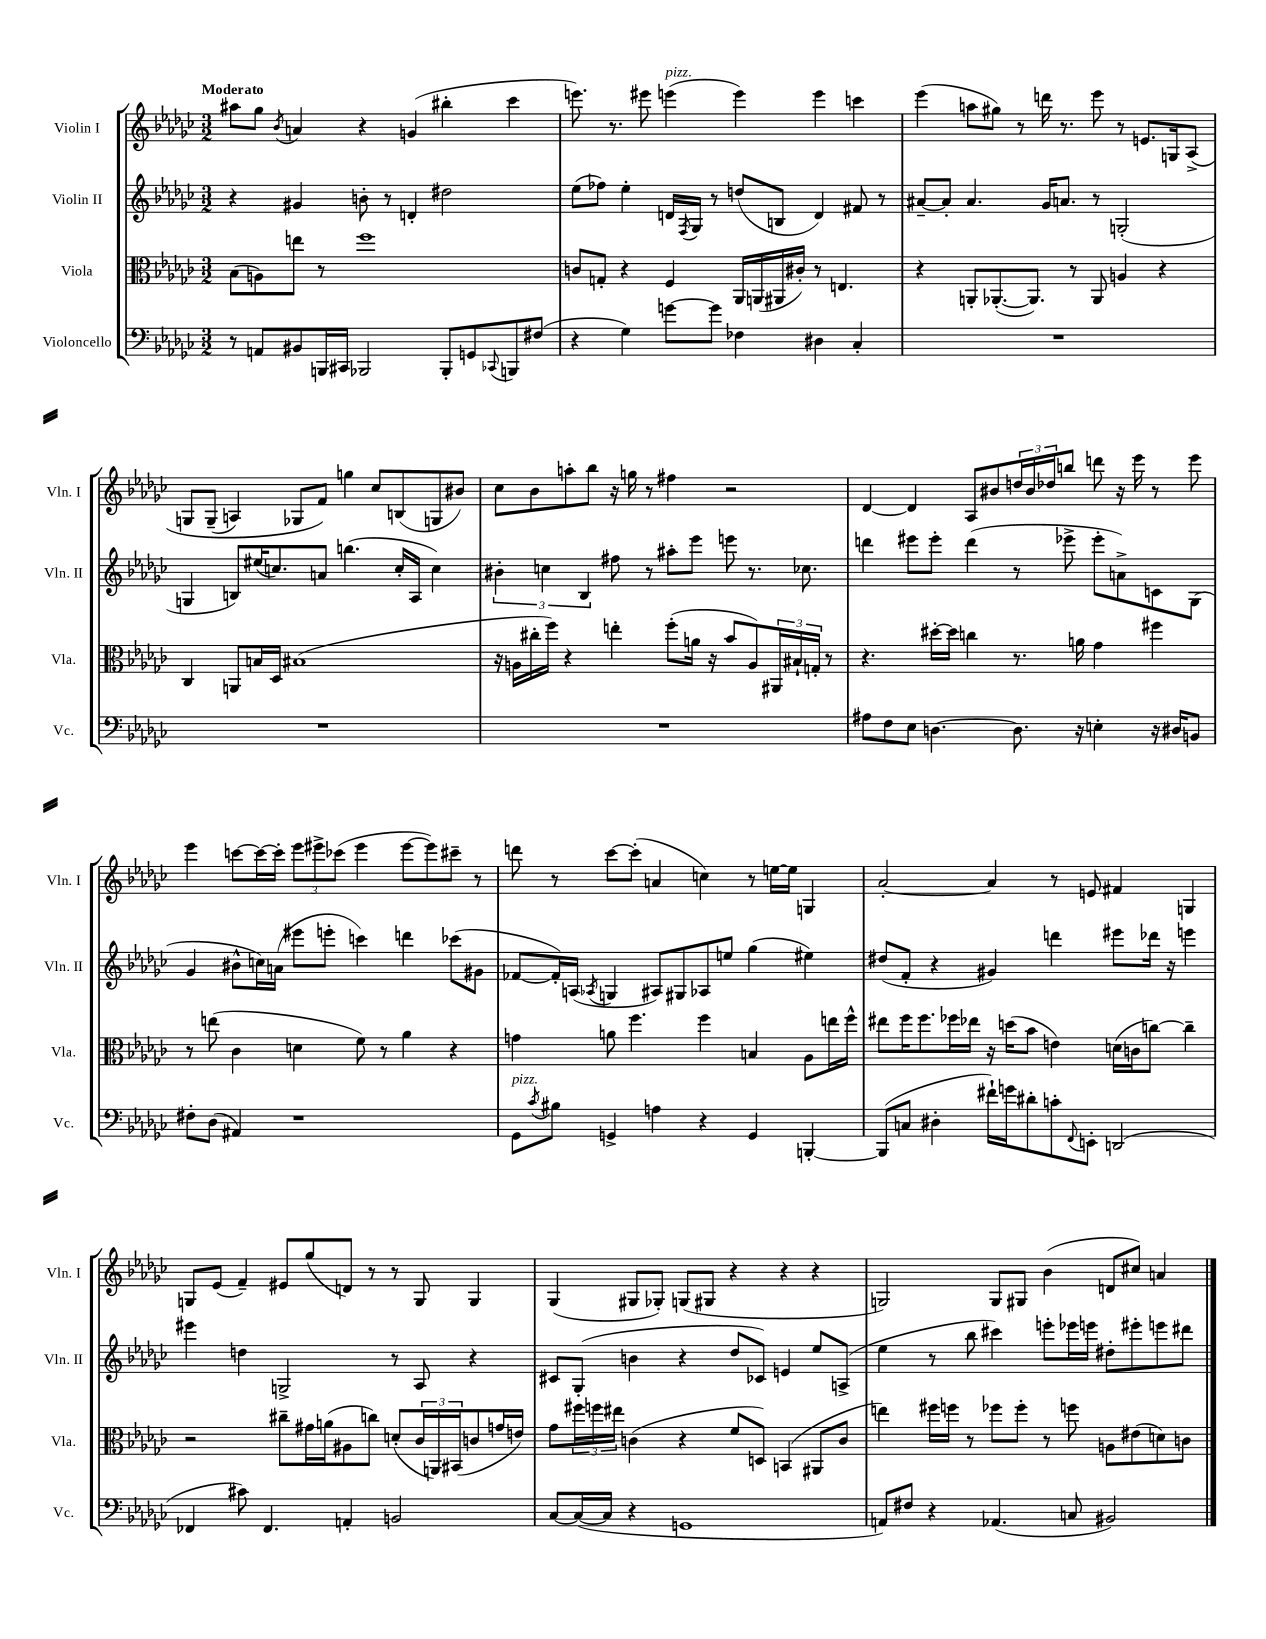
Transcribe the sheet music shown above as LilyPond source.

<<
\new StaffGroup <<
\new Staff = "s0" \with { instrumentName = "Violin I" shortInstrumentName = "Vln. I" } {
    \clef treble \key ges \major \numericTimeSignature \time 3/2 \tempo "Moderato"
    ais''8 ges''8 \acciaccatura { bes'8 } a'4 r4 g'4( bis''4-. ces'''4 |
    e'''8.) r8. eis'''8 e'''4^\markup { \italic "pizz." }( e'''4) e'''4 c'''4 |
    ees'''4( a''8 gis''8) r8 d'''16 r8. ees'''8 r8 e'8. g16 aes8->\( |
    g8 g8--( a4) ges8 f'8\) g''4 ces''8 b8( g8 bis'8) |
    ces''8 bes'8 a''8-. bes''8 r16 g''16 r8 fis''4 r2 |
    des'4~ des'4 aes8 bis'8 \tuplet 3/2 { d''16 bis'16 des''16 } b''8 d'''8 r16 ees'''16 r8 ees'''8 |
    ees'''4 c'''8~ c'''16~ c'''16-. \tuplet 3/2 { ees'''8 eis'''8-> ces'''8( } eis'''4 eis'''8~ eis'''8) cis'''8-- r8 |
    d'''8 r8 ces'''8~ ces'''8-.( a'4 c''4) r8 e''16~ e''16 g4 |
    aes'2~-. aes'4 r8 e'8 fis'4 g4 |
    g8 ees'8( f'4--) eis'8 ges''8( d'8) r8 r8 g8 g4 |
    ges4( gis8 ges8-.) g8( gis8 r4 r4 r4 |
    g2) g8 gis8 bes'4( d'8 cis''8) a'4 \bar "|." |
}
\new Staff = "s1" \with { instrumentName = "Violin II" shortInstrumentName = "Vln. II" } {
    \clef treble \key ges \major \numericTimeSignature \time 3/2
    r4 gis'4 b'8-. r8 d'4-. dis''2 |
    ees''8( fes''8) ees''4-. d'16 \acciaccatura { f8 } ges16 r8 d''8( b8 d'4) fis'8 r8 |
    ais'8~-- ais'8-. ais'4. ges'16 a'8. r8 g2-.( |
    g4 b8) eis''16( c''8.) a'8 b''4.( c''16-. aes16 c''4) |
    \tuplet 3/2 { bis'4-. c''4 bes4 } fis''8 r8 ais''8-. ees'''8 e'''8 r8. ces''8. |
    d'''4 eis'''8 eis'''8-. d'''4( r8 ees'''8-> ees'''8-. a'8->) c'8 ges8( |
    ges'4 bis'8-^ c''16) a'16( eis'''8 e'''8-. c'''4) d'''4 ces'''8( gis'8 |
    fes'8~ fes'16-.) a16( \acciaccatura { aes8 } g4 ais8) gis8 aes8 e''8 ges''4( eis''4) |
    dis''8( f'8-. r4 gis'4) d'''4 eis'''8 des'''16 r16 e'''4 |
    eis'''4 d''4 g2-> r8 aes8 r4 |
    cis'8 ges8-.( b'4 r4 des''8 ces'8) e'4 ees''8 a8->( |
    ees''4 r8 bes''8 cis'''4) e'''8-. ees'''16 e'''16 dis''8-. eis'''8-. e'''8 dis'''8 \bar "|." |
}
\new Staff = "s2" \with { instrumentName = "Viola" shortInstrumentName = "Vla." } {
    \clef alto \key ges \major \numericTimeSignature \time 3/2
    bes8( a8) e''8 r8 f''1 |
    c'8 g8-. r4 f4 aes,16 a,16( ais,16 cis'16-.) r8 e4. |
    r4 a,8-. aes,8.~-.( aes,8.) r8 aes,8 a4 r4 |
    ces4 a,8 b16 des16 bis1( |
    r16 a16 cis''16-. f''16) r4 e''4-. f''8-.( a'16 r16 bes'8 a8) \tuplet 3/2 { ais,16 bis16-! g16-. } r8 |
    r4. dis''16~-. dis''16 c''4 r8. a'16 ges'4 fis''4 |
    r8 e''8( ces'4 d'4 f'8) r8 aes'4 r4 |
    g'4 a'8 f''4. f''4 b4 aes8 e''16 f''16-^ |
    eis''8 f''16 f''8. fes''16 ees''16 r16 d''16( bes'8 e'4) d'16( c'16 c''8~) c''4-- |
    r2 cis''8-- gis'16 a'16( ais8 c''8) d'8-.( \tuplet 3/2 { ces'16 a,16) bis,16( } c'8 g'16 e'16) |
    ges'8 \tuplet 3/2 { fis''16 f''16 eis''16 } c'4( r4 f'8 d8) b,4( ais,8 c'8 |
    e''4) fis''16 f''16 r8 fes''8 fes''8-. r8 f''8 a8 eis'8( d'8) c'8 \bar "|." |
}
\new Staff = "s3" \with { instrumentName = "Violoncello" shortInstrumentName = "Vc." } {
    \clef bass \key ges \major \numericTimeSignature \time 3/2
    r8 a,8 bis,8 b,,16 cis,16 bes,,2 bes,,8-. g,8 \appoggiatura { ces,8 } b,,8 fis8( |
    r4 ges4) g'8~ g'8 fes4 dis4 ces4-. |
    R1. |
    R1. |
    R1. |
    ais8 f8 ees8 d4.~ d8. r16 e4-. r16 dis16 b,8 |
    fis8-. des8( ais,4) r1 |
    ges,8^\markup { \italic "pizz." } \acciaccatura { ces'8 } bis8 g,4-> a4 r4 g,4 b,,4~-. |
    b,,8( c8 dis4-. fis'16-!) g'16 dis'8-. c'8-. \appoggiatura { f,8 } e,8-. d,2( |
    fes,4 cis'8) fes,4. a,4-. b,2 |
    ces8~ ces16~( ces16 r4 g,1 |
    a,8) fis8 r4 aes,4.( c8 bis,2) \bar "|." |
}
>>
>>
\layout { \context { \Score \remove "Bar_number_engraver" } }
